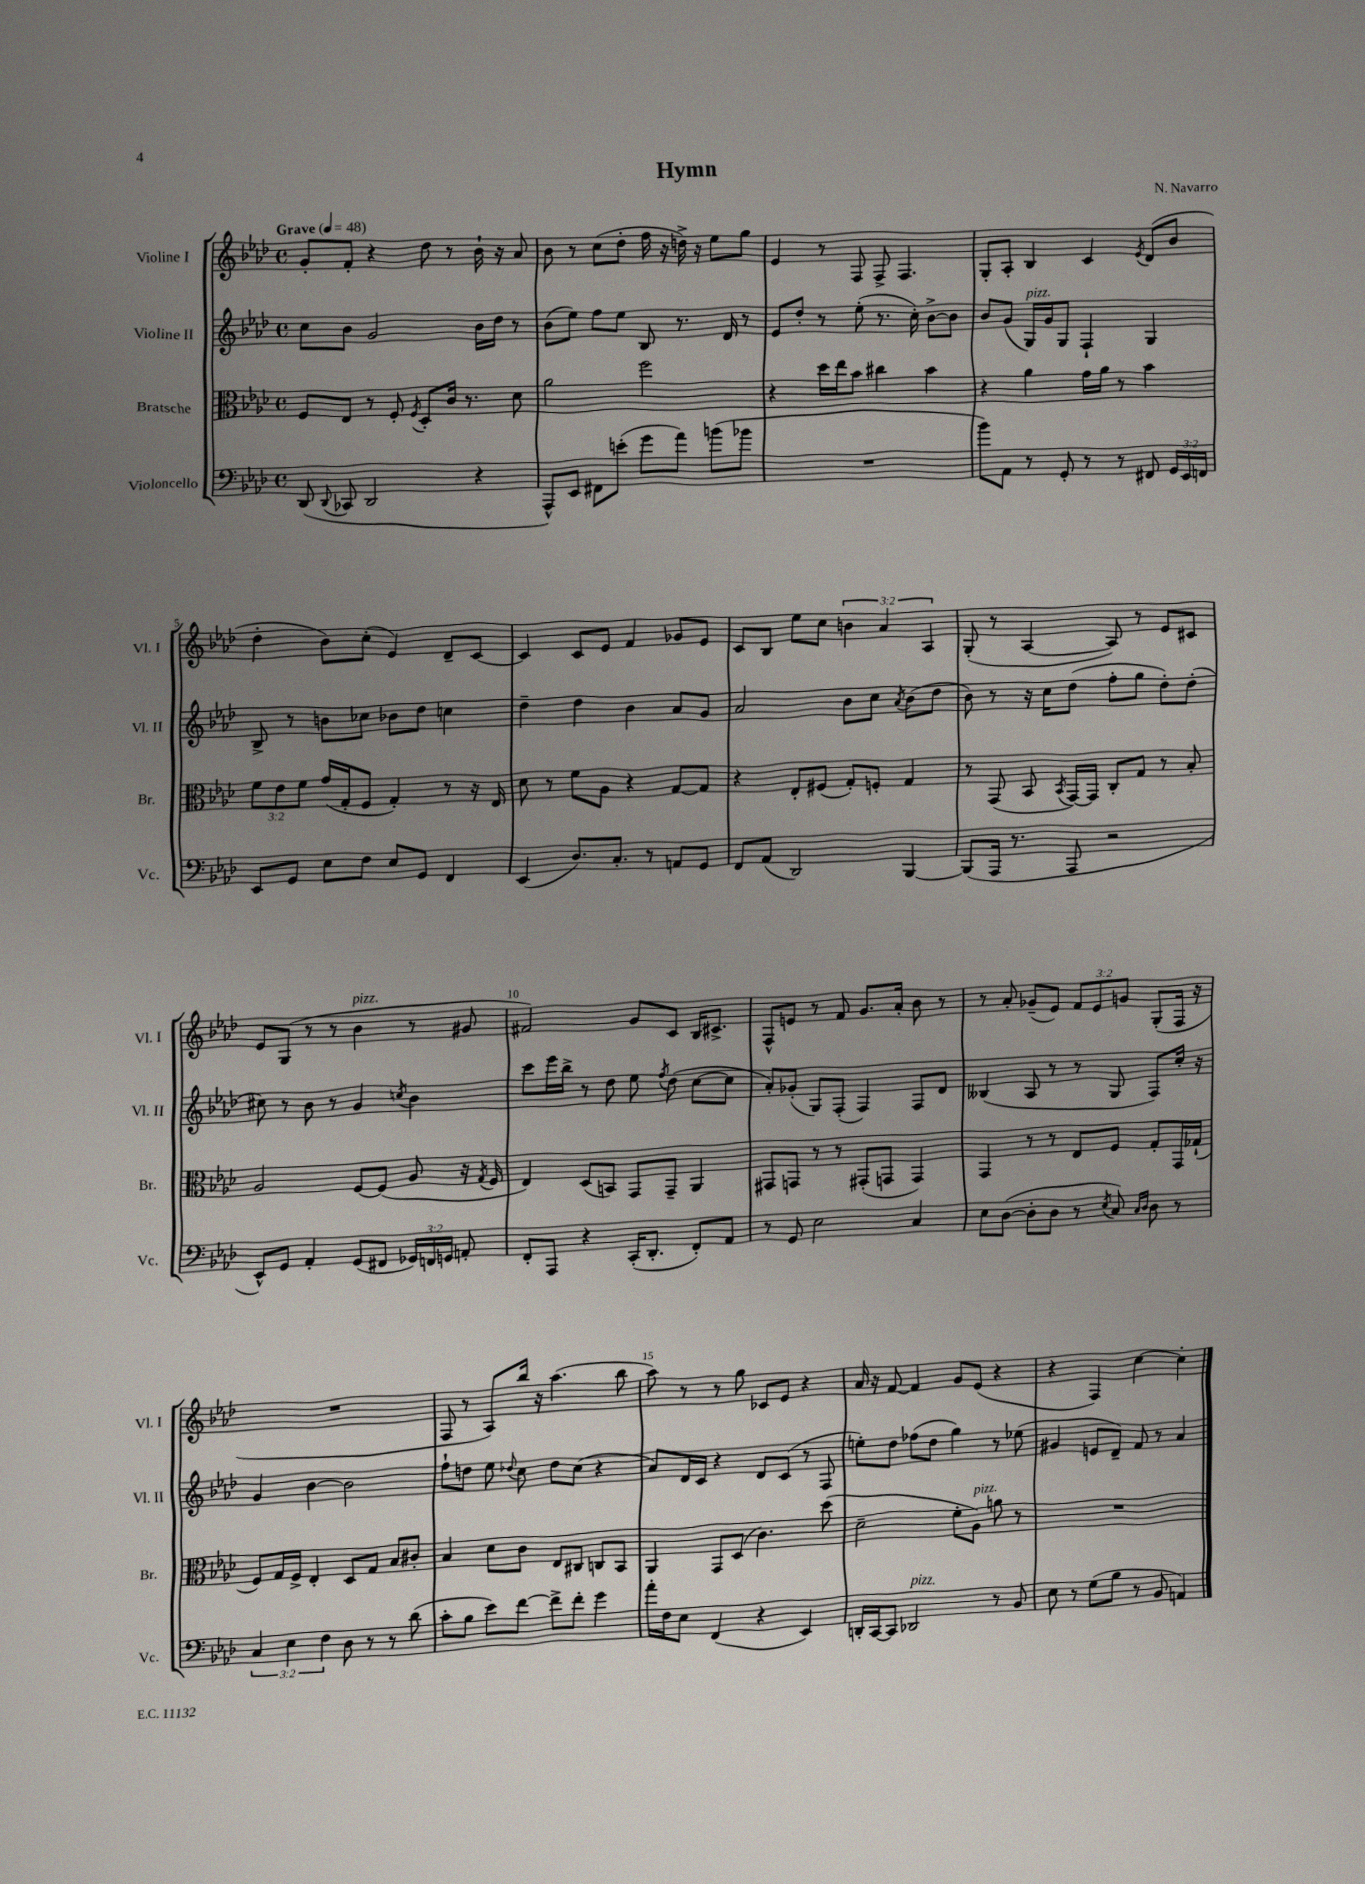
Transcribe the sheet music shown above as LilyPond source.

\header { title = "Hymn" composer = "N. Navarro" }
<<
\new StaffGroup <<
\new Staff = "s0" \with { instrumentName = "Violine I" shortInstrumentName = "Vl. I" } {
    \clef treble \key aes \major \defaultTimeSignature \time 4/4 \override Staff.TupletNumber.text = #tuplet-number::calc-fraction-text \tempo "Grave" 4 = 48
    \autoBeamOff g'8[-. f'8]-. r4 des''8 r8 bes'16-! r16 aes'8 |
    bes'8 r8 c''8[( des''8]-. f''16 r16 d''16->) r16 ees''8[ g''8] |
    ees'4 r8 f8 f8-> f4. |
    g8[-. aes8]-. bes4 c'4 \acciaccatura { ees'8 } des'8[( bes'8] |
    des''4-. bes'8[) c''8]-.( ees'4) des'8[-- c'8]~ |
    c'4 c'8[ ees'8] f'4 ges'8[ ees'8] |
    c'8[ bes8] ees''8[ c''8] \tuplet 3/2 { b'4 aes'4 aes4 } |
    g8-.( r8 aes4~ aes8) r8 ees'8[ cis'8] |
    ees'8[ g8]( r8 r8 bes'4^\markup { \italic "pizz." } r8 gis'8 |
    fis'2) g'8[ c'8] bes16[ cis'8.]-> |
    f8[-^ e'8] r8 f'8 g'8.[ aes'16]-. bes'8 r8 |
    r8 aes'8-. ges'8[--( ees'8]) \tuplet 3/2 { f'8[ ees'8 g'8] } g8[-.( f16] r16 |
    R1 |
    f8 r8 aes8[) bes''16] r16 aes''4.( bes''8 |
    aes''8) r8 r8 g''8 ces'8[ ees'8] r4 |
    aes'16 r16 f'8~ f'4 g'8[ ees'8]( r4 |
    r4 f4) c''4~ c''4-. \bar "|." |
}
\new Staff = "s1" \with { instrumentName = "Violine II" shortInstrumentName = "Vl. II" } {
    \clef treble \key aes \major \defaultTimeSignature \time 4/4
    \autoBeamOff c''8[ bes'8] g'2 bes'16[ des''16] r8 |
    bes'8[( ees''8]) f''8[ ees''8] bes8 r8. des'16 r8 |
    ees'8[ des''8]-. r8 ees''8-.( r8. c''16-.) bes'8[~-> bes'8] |
    bes'8[ g'8]( g16[^\markup { \italic "pizz." }) g'16 g8] f4-! g4 |
    bes8-> r8 b'8[ ces''8] bes'8[ des''8] c''4 |
    des''4-- des''4 bes'4 aes'8[ g'8] |
    aes'2 bes'8[ c''8] \acciaccatura { aes'8 } bes'8[( des''8] |
    bes'8) r8 r16 c''16[ des''8]( f''8[-. g''8] des''8[-.) des''8]-.( |
    cis''8) r8 bes'8 r8 g'4 \acciaccatura { c''8 } bes'4 |
    c'''8[ ees'''16 bes''16]-> r8 des''8 ees''8 \acciaccatura { f''8 } des''8( c''8[~ c''8] |
    aes'8[-.) ges'8]-.( g8[) f8]-.( f4) f8[ des'8] |
    beses4( aes8 r8 r8 g8 f8[) c''16]-. r16 |
    g'4 bes'4~ bes'2 |
    f''8[-! d''8] ees''8 \appoggiatura { des''8 } c''8 des''8[ c''8]( r4 |
    aes'8[) des'16 c'16] r4 des'8[ c'8]( r8 f8 |
    e''8[-.) des''8] fes''8[( des''8] g''4) r8 ees''8( |
    gis'4 e'8[ des'8]--) f'8 r8 aes'4 \bar "|." |
}
\new Staff = "s2" \with { instrumentName = "Bratsche" shortInstrumentName = "Br." } {
    \clef alto \key aes \major \defaultTimeSignature \time 4/4 \override Staff.TupletNumber.text = #tuplet-number::calc-fraction-text
    \autoBeamOff f8[ ees8] r8 f8-. \acciaccatura { f8 } des8[-. c'16] r8. des'8 |
    aes'2 f''2 |
    r4 des''16[ ees''16 bes'8] cis''4 bes'4 |
    r4 aes'4 g'16[ aes'16] r8 bes'4 |
    \tuplet 3/2 { f'8[ ees'8 f'8] } g'16[( g16-. f8] g4-.) r8 r16 ees16 |
    des'8 r8 f'8[ aes8] r4 g8[~ g8] |
    r4 ees8[-. fis8]( g8[-.) f8]-. g4 |
    r8 g,8( bes,8 \acciaccatura { bes,8 } g,16[~) g,16] c8[-. g8] r8 bes8-. |
    aes2 f8[~ f8]( aes8 r16 \acciaccatura { g8 } f16 |
    ees4) des8[( b,8]) g,8[ g,8]-- aes,4 |
    gis,8[ g,8] r8 r8 gis,8[-.( g,8] g,4) |
    g,4 r8 r8 ees8[ f8] g8[-. g,16 ges16]-!( |
    f8[) g16 f16]-> ees4-. des8[ g8] bes8[ cis'8]-. |
    bes4 des'8[ c'8] ees8[ cis8] c8[ bes,8] |
    aes,4 g,8[ des8]( c'4.) des''8( |
    des'2-- f'8[-. aes8]^\markup { \italic "pizz." }) a'8 r8 |
    R1 \bar "|." |
}
\new Staff = "s3" \with { instrumentName = "Violoncello" shortInstrumentName = "Vc." } {
    \clef bass \key aes \major \defaultTimeSignature \time 4/4 \override Staff.TupletNumber.text = #tuplet-number::calc-fraction-text
    \autoBeamOff des,8( \appoggiatura { des,8 } ces,8 des,2 r4 |
    aes,,8[-^) ees,8] fis,8[ e'8]-.( g'8[ aes'8]) b'8[( bes'8] |
    R1 |
    bes'8[) aes,8] r8 g,8-. r8 r8 fis,8 \tuplet 3/2 { g,16[ ees,16 f,16] } |
    ees,8[ g,8] ees8[ f8] ees8[ g,8] f,4 |
    ees,4( des8.[) c8.]-. r8 a,8[ g,8] |
    f,8[ aes,8]( des,2) bes,,4~ |
    bes,,8[( aes,,16] r8. aes,,8 r2 |
    ees,8[-^) g,8] aes,4-. g,8[( fis,8] \tuplet 3/2 { ges,16[) f,16 g,16] } a,8-. |
    f,8[-. aes,,8] r4 c,16[-.( des,8.]-. f,8[-.) aes,8] |
    r8 g,8 ees2 c4 |
    ees8[ des8]~( des8[-. des8] r8 \acciaccatura { ees8 } c8) \grace { c16[ des16] } des8 r8 |
    \tuplet 3/2 { c4 ees4 f4 } des8 r8 r8 des'8( |
    c'8[-. bes8] ees'8[) f'8]~ f'8[-> f'8]-. g'4 |
    aes'16[-. f16 ees8] f,4( r4 ees,4) |
    d,16[-. c,16~ c,8] des,2^\markup { \italic "pizz." } r8 bes,8 |
    ees8 r8 g8[( bes8] r8 bes,8 a,4) \bar "|." |
}
>>
>>
\layout { \context { \Score \override BarNumber.break-visibility = ##(#f #t #t) barNumberVisibility = #(every-nth-bar-number-visible 5) } }
